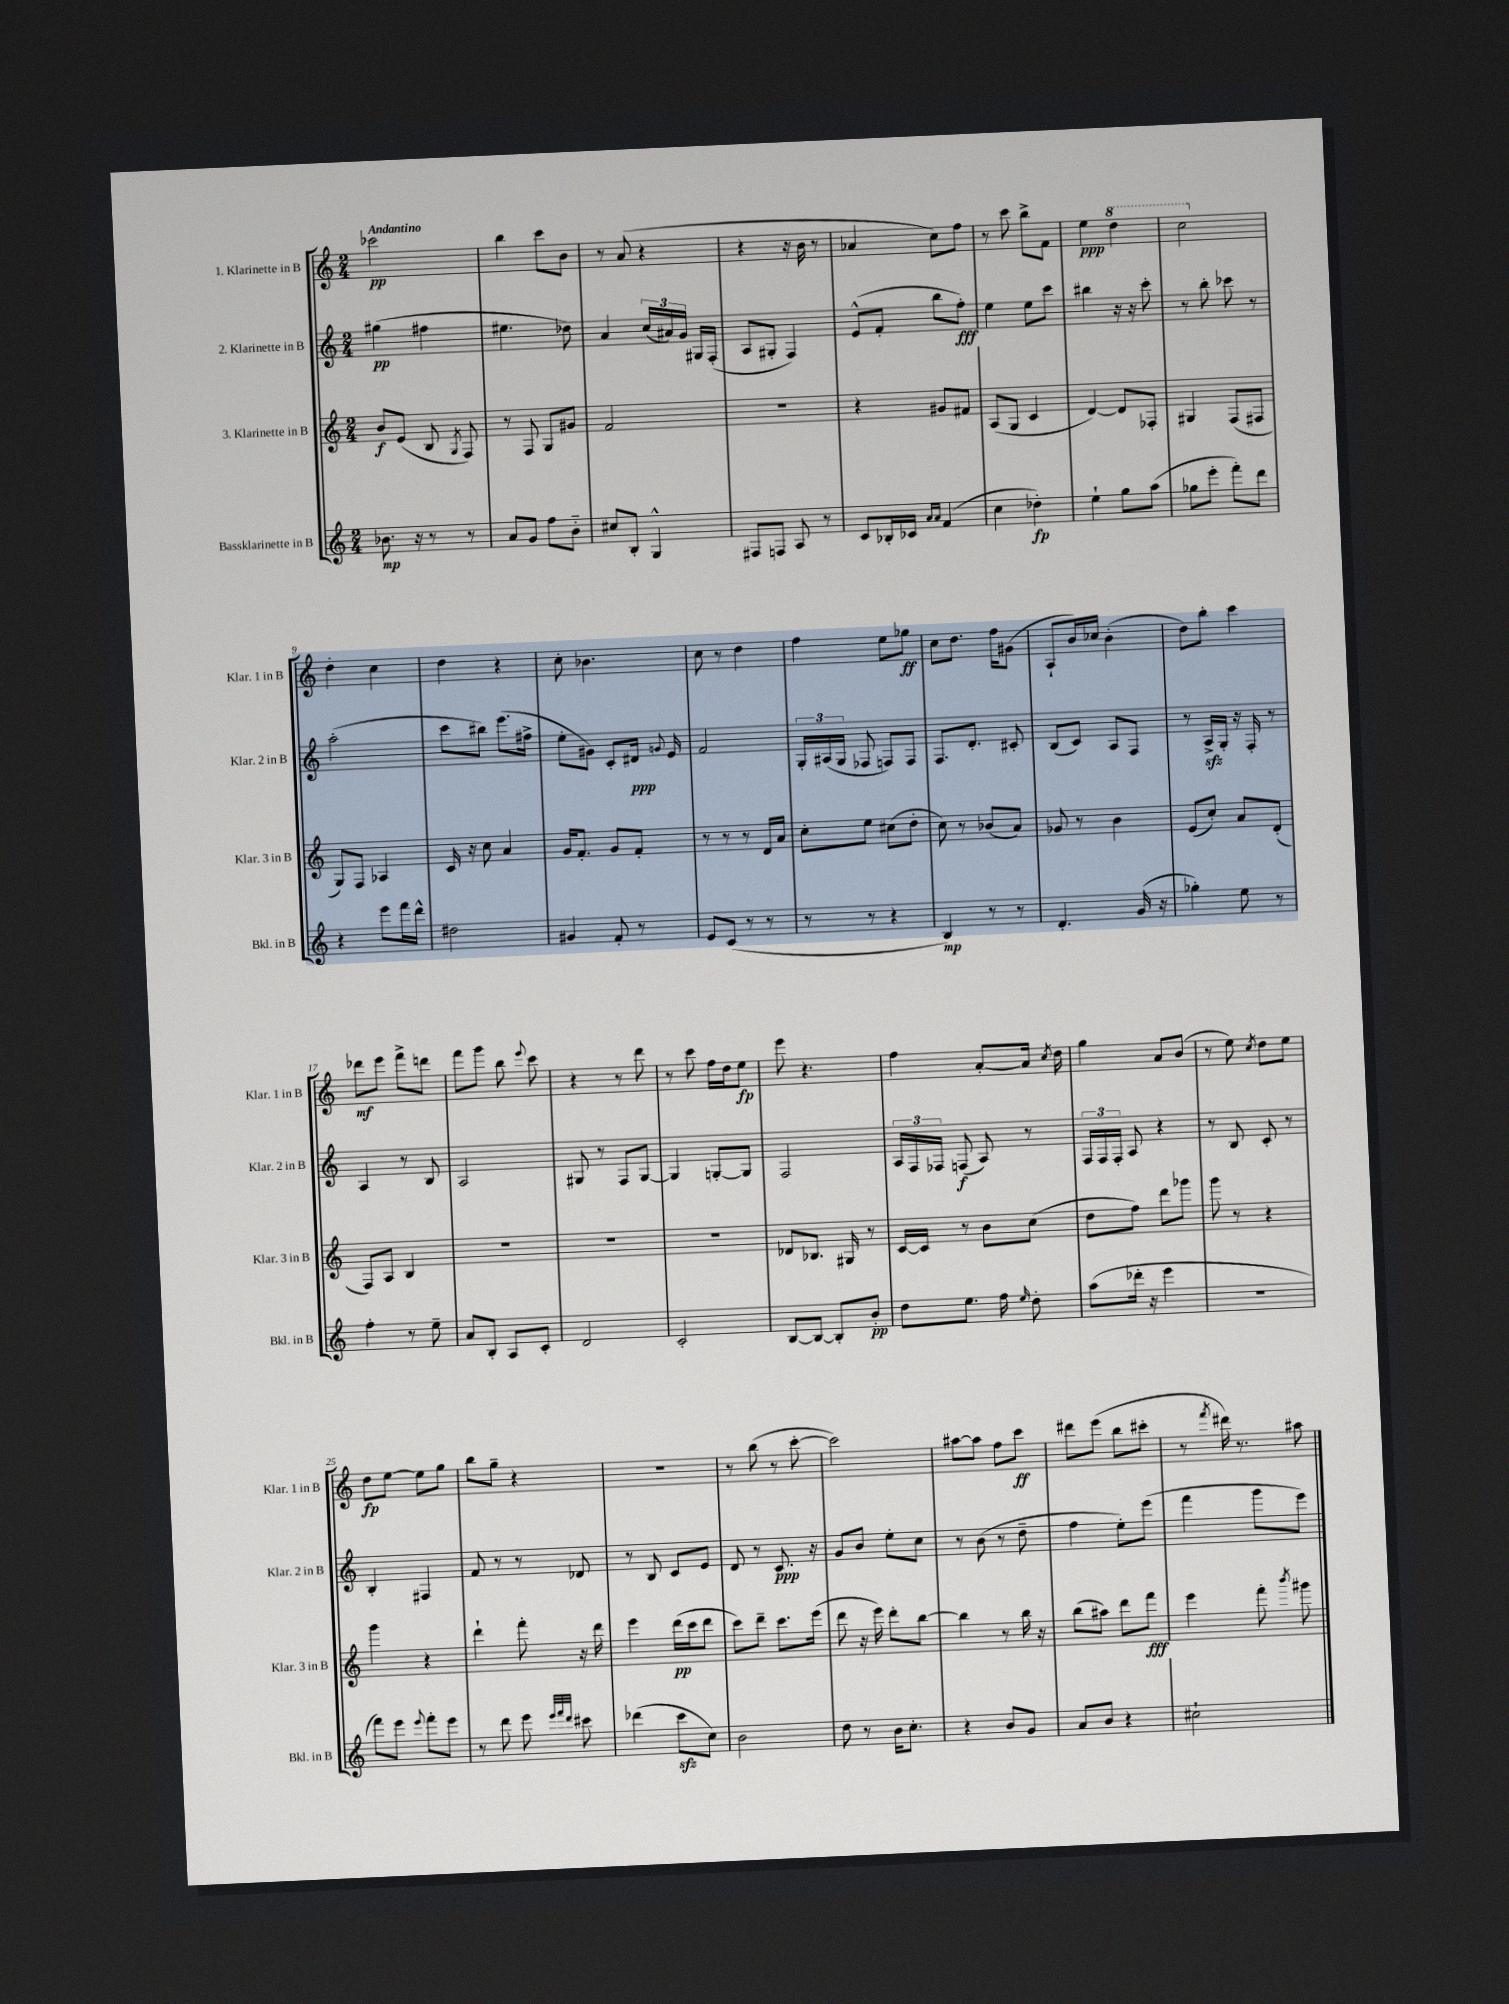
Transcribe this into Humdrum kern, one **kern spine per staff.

**kern	**kern	**kern	**kern
*staff4	*staff3	*staff2	*staff1
*clefG2	*clefG2	*clefG2	*clefG2
*k[]	*k[]	*k[]	*k[]
*M2/4	*M2/4	*M2/4	*M2/4
8.b-	8b	(4gg#	2ccc-
.	(8e	.	.
16r	.	.	.
8r	8B	4ff#	.
.	8qG	.	.
8r	8F)	.	.
=	=	=	=
8a	8r	4.ee#	4bb
8g	8F	.	.
8ff	8G	.	8ccc
8b'~	8g#	8dd-)	8b
=	=	=	=
8cc#	2f	4a	8r
8B'	.	.	(8a
4G^^	.	(24cc	4r
.	.	24a#)	.
.	.	24g	.
.	.	16G#	.
.	.	(16F'	.
=	=	=	=
8F#	2r	8A	4r
8F	.	8G#'	.
8A	.	4F)	16r
.	.	.	16b
8r	.	.	8r
=	=	=	=
8c	4r	(8e^^	4a-
16B-'	.	8f'	.
16c-	.	.	.
16qqa	.	.	.
16qqa	.	.	.
(4f	8g#	8bb	8cc)
.	8f#	8ff')	8ff
=	=	=	=
4cc	(8A	4ee	8r
.	8G	.	8ccc
4dd-')	4c	8ee	8bb^
.	.	8ccc	8f
=	=	=	=
4ee`	[4d)	4bb#	4ee
8gg	8d]	16r	4ddd
.	.	16r	.
(8aa	8F-'	8ccc'	.
=	=	=	=
8gg-	4G#	8r	2ccc
8eee'	.	8bb'	.
8fff')	(8F	8ccc-	.
8ddd	8F#	8r	.
=	=	=	=
4r	8G)	(2aa'	4dd'
.	8F	.	.
8eee	4A-	.	4cc
16fff	.	.	.
16ddd^^	.	.	.
=	=	=	=
2dd#	16c	8ccc	4dd
.	16r	.	.
.	8cc	8bb#)	.
.	4a	(8.eee	4r
.	.	16ff#^	.
=	=	=	=
4g#	16g	8ee'	8cc'
.	8.f'	.	.
.	.	8g#)	4.b-
8f'	8g	8c'	.
8r	8f'	16d#	.
.	.	8qqg	.
.	.	16e	.
=	=	=	=
8e	8r	2f	8cc
(8c	8r	.	8r
8r	8r	.	4dd
8r	16d	.	.
.	16a	.	.
=	=	=	=
8r	8cc'	24G'	4ff
.	.	(24A#	.
.	.	24G	.
8r	8ee	8F-	.
4r	(8cc#	8F)	8ee
.	8dd'	8F	8gg-
=	=	=	=
4B)	8cc)	8.F	8cc
.	8r	.	8.dd
.	.	8.d'	.
8r	(8b-	.	.
.	.	.	16ff
8r	8a)	8c#'	(8g#
=	=	=	=
4.d'	8g-	(8B	8A`
.	8r	8c)	16b)
.	.	.	16cc-
.	4b	8A	(4b'
(16g	.	8F	.
16r	.	.	.
=	=	=	=
4gg-')	(8e	8r	8dd)
.	8cc')	16A^	8bb'
.	.	16G'	.
8ee	8a	16r	4ccc
.	.	16F'	.
8r	(8d'	8r	.
=	=	=	=
4ff'	8F)	4A	8ddd-
.	8A	.	8eee
8r	4B	8r	8fff^
8ee~	.	8B	8ddd
=	=	=	=
8a	2r	2A	8fff
8B'	.	.	8ggg
8A	.	.	8bb
.	.	.	8qqeee
8c'	.	.	8ccc
=	=	=	=
2d	2r	8G#	4r
.	.	8r	.
.	.	8F	8r
.	.	[8G#	8ddd
=	=	=	=
2c'	2r	4G#]	8r
.	.	.	8ccc
.	.	[8G'	16ff
.	.	.	16dd
.	.	8G]	8ee
=	=	=	=
[8B	8d-	2F	8eee
8B_	8.B-	.	4.r
8B']	.	.	.
.	16G#	.	.
8b'	8r	.	.
=	=	=	=
8dd	[16c	24A	4ff
.	.	24F	.
.	16c]	.	.
.	.	24F-	.
8.ee	8r	(8F	.
.	8b	8A)	[8a'
16ff	.	.	.
16qqee	.	.	.
8dd'	(8cc	8r	16a]
.	.	.	8qcc
.	.	.	16dd
=	=	=	=
(8aa	8dd	24F	4gg
.	.	24F	.
.	.	24F'	.
16ddd-'	8ff)	8A	.
16r	.	.	.
4eee	8ddd	4r	8a
.	8ggg-	.	(8b
=	=	=	=
2r	8ggg	8r	8r
.	8r	8B	8ee)
.	.	.	8qcc
.	4r	8c'	8dd
.	.	8r	8ee
=	=	=	=
8fff)	4ggg	4B'	8dd
8eee	.	.	[8ee
8qqeee	.	.	.
8fff'	4r	4F#	8ee]
8eee	.	.	8gg
=	=	=	=
8r	4ddd`	8f	8bb
8ddd	.	8r	8gg~
8eee	8fff'	8r	4r
32qqeee	.	.	.
32qqfff	.	.	.
32qqddd	.	.	.
8ccc#	16r	8d-	.
.	16ddd	.	.
=	=	=	=
(4ddd-	4eee	8r	2r
.	.	8B	.
8ccc	(16ddd	8c	.
.	16ccc	.	.
8cc)	8ddd	8e	.
=	=	=	=
2b	8ccc)	8d	8r
.	8ddd~	8r	(8bb
.	8.ccc	8.c	8r
.	.	.	[8ccc'
.	(16eee	16r	.
=	=	=	=
8dd	8ddd	8g	2ccc])
8r	16r	8b	.
.	16eee)	.	.
16b	8ddd'	8ee'	.
8.cc'	.	.	.
.	[8bb	8cc	.
=	=	=	=
4r	4bb]	8r	[8aa#
.	.	(8b	8aa#]
8b	8r	8r	8ff
8g	16bb	8dd~	8ccc
.	16r	.	.
=	=	=	=
8a	(8bb	4ff	8ddd#
8b	8aa#)	.	(8eee
4r	8ddd	8ee')	8bb
.	8fff	(8eee	8ccc#'
=	=	=	=
2cc#`	4eee	4fff	8r
.	.	.	8qfff
.	.	.	16ddd#)
.	.	.	8.r
.	8fff'	8ggg	.
.	8qbbb	.	.
.	8ggg#	8eee)	8aa#
==	==	==	==
*-	*-	*-	*-
